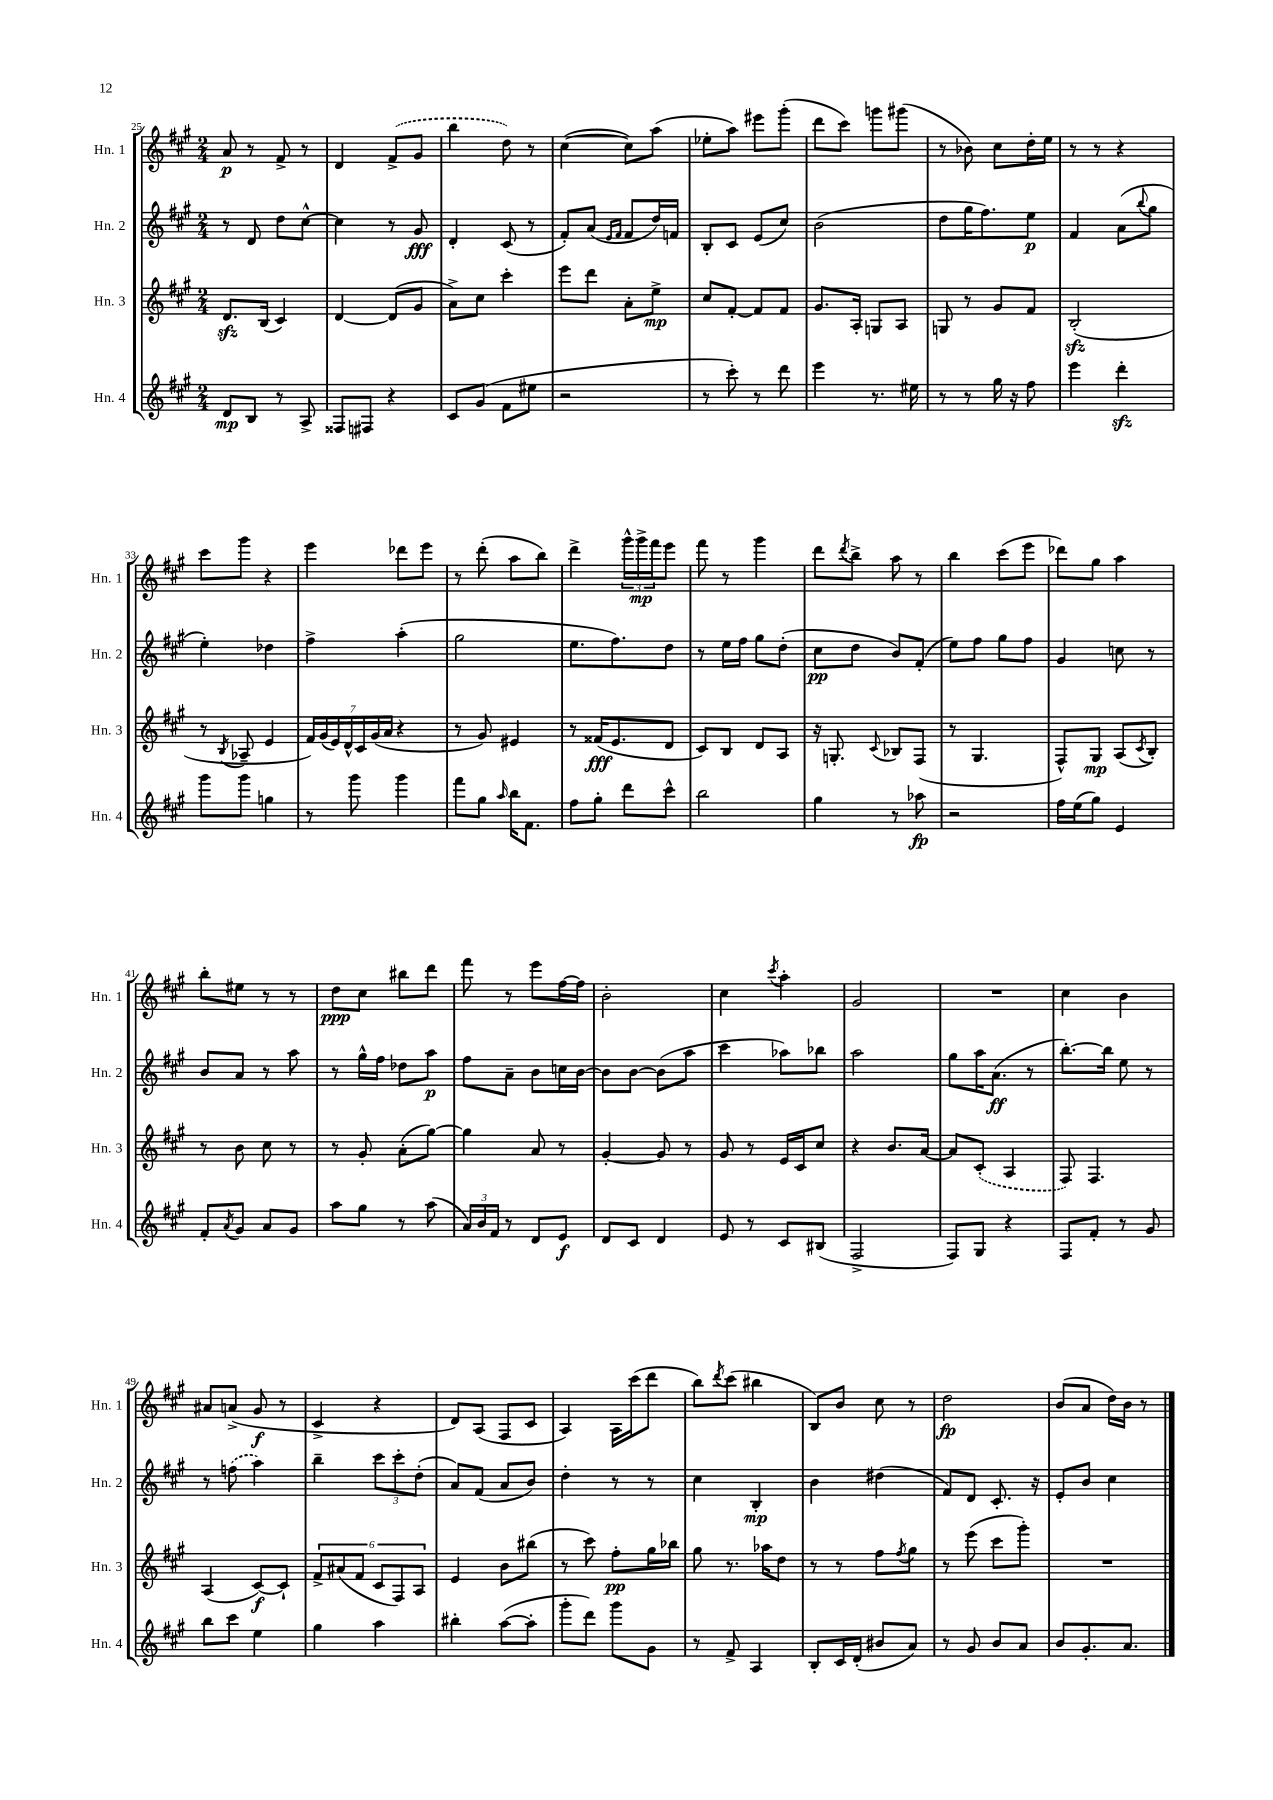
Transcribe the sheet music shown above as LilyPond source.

<<
\new StaffGroup <<
\new Staff = "s0" \with { instrumentName = "Hn. 1" shortInstrumentName = "Hn. 1" } {
    \clef treble \key a \major \numericTimeSignature \time 2/4
    a'8\p r8 fis'8-> r8 |
    d'4 \once \slurDashed fis'8->( gis'8 |
    b''4 d''8) r8 |
    cis''4~( cis''8) a''8( |
    ees''8-. a''8) eis'''8 gis'''8-.( |
    d'''8 cis'''8) g'''8 gis'''8( |
    r8 bes'8) cis''8 d''16-. e''16 |
    r8 r8 r4 |
    cis'''8 gis'''8 r4 |
    e'''4 des'''8 e'''8 |
    r8 d'''8-.( a''8 b''8) |
    d'''4-> \tuplet 3/2 { gis'''16-^ gis'''16->\mp fis'''16 } e'''8 |
    fis'''8 r8 gis'''4 |
    d'''8 \acciaccatura { d'''8 } b''8-> a''8 r8 |
    b''4 cis'''8( e'''8 |
    des'''8) gis''8 a''4 |
    b''8-. eis''8 r8 r8 |
    d''8\ppp cis''8 bis''8 d'''8 |
    fis'''8 r8 e'''8 fis''16~ fis''16 |
    b'2-. |
    cis''4 \acciaccatura { cis'''8 } a''4-. |
    gis'2 |
    R2 |
    cis''4 b'4 |
    ais'8 a'8->( gis'8\f r8 |
    cis'4-> r4 |
    d'8) a8( fis8 cis'8 |
    a4) a16 cis'''16( d'''8 |
    b''8) \acciaccatura { d'''8 } cis'''8( bis''4 |
    b8) b'8 cis''8 r8 |
    d''2\fp |
    b'8( a'8 d''16) b'16 r8 \bar "|." |
}
\new Staff = "s1" \with { instrumentName = "Hn. 2" shortInstrumentName = "Hn. 2" } {
    \clef treble \key a \major \numericTimeSignature \time 2/4
    r8 d'8 d''8 cis''8~-^ |
    cis''4 r8 gis'8\fff |
    d'4-. cis'8( r8 |
    fis'8-.) a'8( \grace { e'16 fis'16 } fis'8 d''16) f'16 |
    b8-. cis'8 e'8( cis''8) |
    b'2( |
    d''8 gis''16 fis''8.) e''8\p |
    fis'4 a'8( \appoggiatura { b''8 } gis''8 |
    e''4-.) des''4 |
    fis''4-> a''4-.( |
    gis''2 |
    e''8. fis''8.) d''8 |
    r8 e''16 fis''16 gis''8 d''8-.( |
    cis''8\pp d''8 b'8) fis'8-.( |
    e''8) fis''8 gis''8 fis''8 |
    gis'4 c''8 r8 |
    b'8 a'8 r8 a''8 |
    r8 gis''16-^ fis''16 des''8 a''8\p |
    fis''8 a'8-- b'8 c''16 b'16~ |
    b'8 b'8~ b'8( a''8 |
    cis'''4 aes''8) bes''8 |
    a''2 |
    gis''8 a''16 a'8.\ff( r8 |
    b''8.~-.) b''16 e''8 r8 |
    r8 \once \slurDashed f''8( a''4) |
    b''4-- \tuplet 3/2 { cis'''8 cis'''8-. d''8-.( } |
    a'8) fis'8( a'8 b'8) |
    d''4-. r8 r8 |
    cis''4 b4-.\mp |
    b'4 dis''4( |
    fis'8) d'8 cis'8.-. r16 |
    e'8-. b'8 cis''4 \bar "|." |
}
\new Staff = "s2" \with { instrumentName = "Hn. 3" shortInstrumentName = "Hn. 3" } {
    \clef treble \key a \major \numericTimeSignature \time 2/4
    d'8.\sfz b16( cis'4) |
    d'4~ d'8( gis'8 |
    a'8->) cis''8 cis'''4-. |
    e'''8 d'''8 a'8-. e''8->\mp |
    cis''8 fis'8~-. fis'8 fis'8 |
    gis'8. a16-. g8 a8 |
    g8 r8 gis'8 fis'8 |
    b2-.\sfz( |
    r8 \acciaccatura { b8 } aes8-- e'4 |
    \tuplet 7/4 { fis'16) gis'16( e'16) d'16-^ cis'16 gis'16( a'16 } r4 |
    r8 gis'8) eis'4 |
    r8 fisis'16\fff( e'8. d'8 |
    cis'8) b8 d'8 a8 |
    r16 g8.-. \appoggiatura { cis'8 } bes8 fis8( |
    r8 gis4. |
    fis8-^) gis8\mp a8( \acciaccatura { cis'8 } b8-.) |
    r8 b'8 cis''8 r8 |
    r8 gis'8-. a'8-.( gis''8~) |
    gis''4 a'8 r8 |
    gis'4~-. gis'8 r8 |
    gis'8 r8 e'16 cis'16 cis''8 |
    r4 b'8. a'16~ |
    a'8 \once \slurDashed cis'8-.( a4 |
    fis8) fis4. |
    a4( cis'8~\f) cis'8-! |
    \tuplet 6/4 { fis'8-> ais'8( fis'8 cis'8 fis8) a8 } |
    e'4 b'8 bis''8( |
    r8 cis'''8) fis''8-.\pp gis''16 bes''16 |
    gis''8 r8. aes''16 d''8 |
    r8 r8 fis''8 \acciaccatura { fis''8 } gis''8 |
    r8 e'''8( cis'''8 gis'''8-.) |
    R2 \bar "|." |
}
\new Staff = "s3" \with { instrumentName = "Hn. 4" shortInstrumentName = "Hn. 4" } {
    \clef treble \key a \major \numericTimeSignature \time 2/4
    d'8\mp b8 r8 a8-> |
    fisis8 fis8 r4 |
    cis'8 gis'8( fis'8 eis''8 |
    r2 |
    r8 cis'''8-.) r8 d'''8 |
    e'''4 r8. eis''16 |
    r8 r8 gis''16 r16 fis''8 |
    e'''4 d'''4-.\sfz |
    gis'''8 gis'''8 g''4 |
    r8 gis'''8 gis'''4 |
    fis'''8 gis''8 \grace { a''16 } b''16 fis'8. |
    fis''8 gis''8-. d'''8 cis'''8-^ |
    b''2 |
    gis''4 r8 aes''8\fp |
    r2 |
    fis''16 e''16( gis''8) e'4 |
    fis'8-. \acciaccatura { a'8 } gis'8 a'8 gis'8 |
    a''8 gis''8 r8 a''8( |
    \tuplet 3/2 { a'16) b'16 fis'16 } r8 d'8 e'8\f |
    d'8 cis'8 d'4 |
    e'8 r8 cis'8 bis8( |
    fis2-> |
    fis8) gis8 r4 |
    fis8 fis'8-. r8 gis'8 |
    b''8 cis'''8 e''4 |
    gis''4 a''4 |
    bis''4-. a''8~( a''8-. |
    gis'''8-. d'''8) gis'''8 gis'8 |
    r8 fis'8-> a4 |
    b8-. cis'16 d'16-.( bis'8 a'8) |
    r8 gis'8 b'8 a'8 |
    b'8 gis'8.-. a'8. \bar "|." |
}
>>
>>
\layout { \context { \Score currentBarNumber = #25 } }
